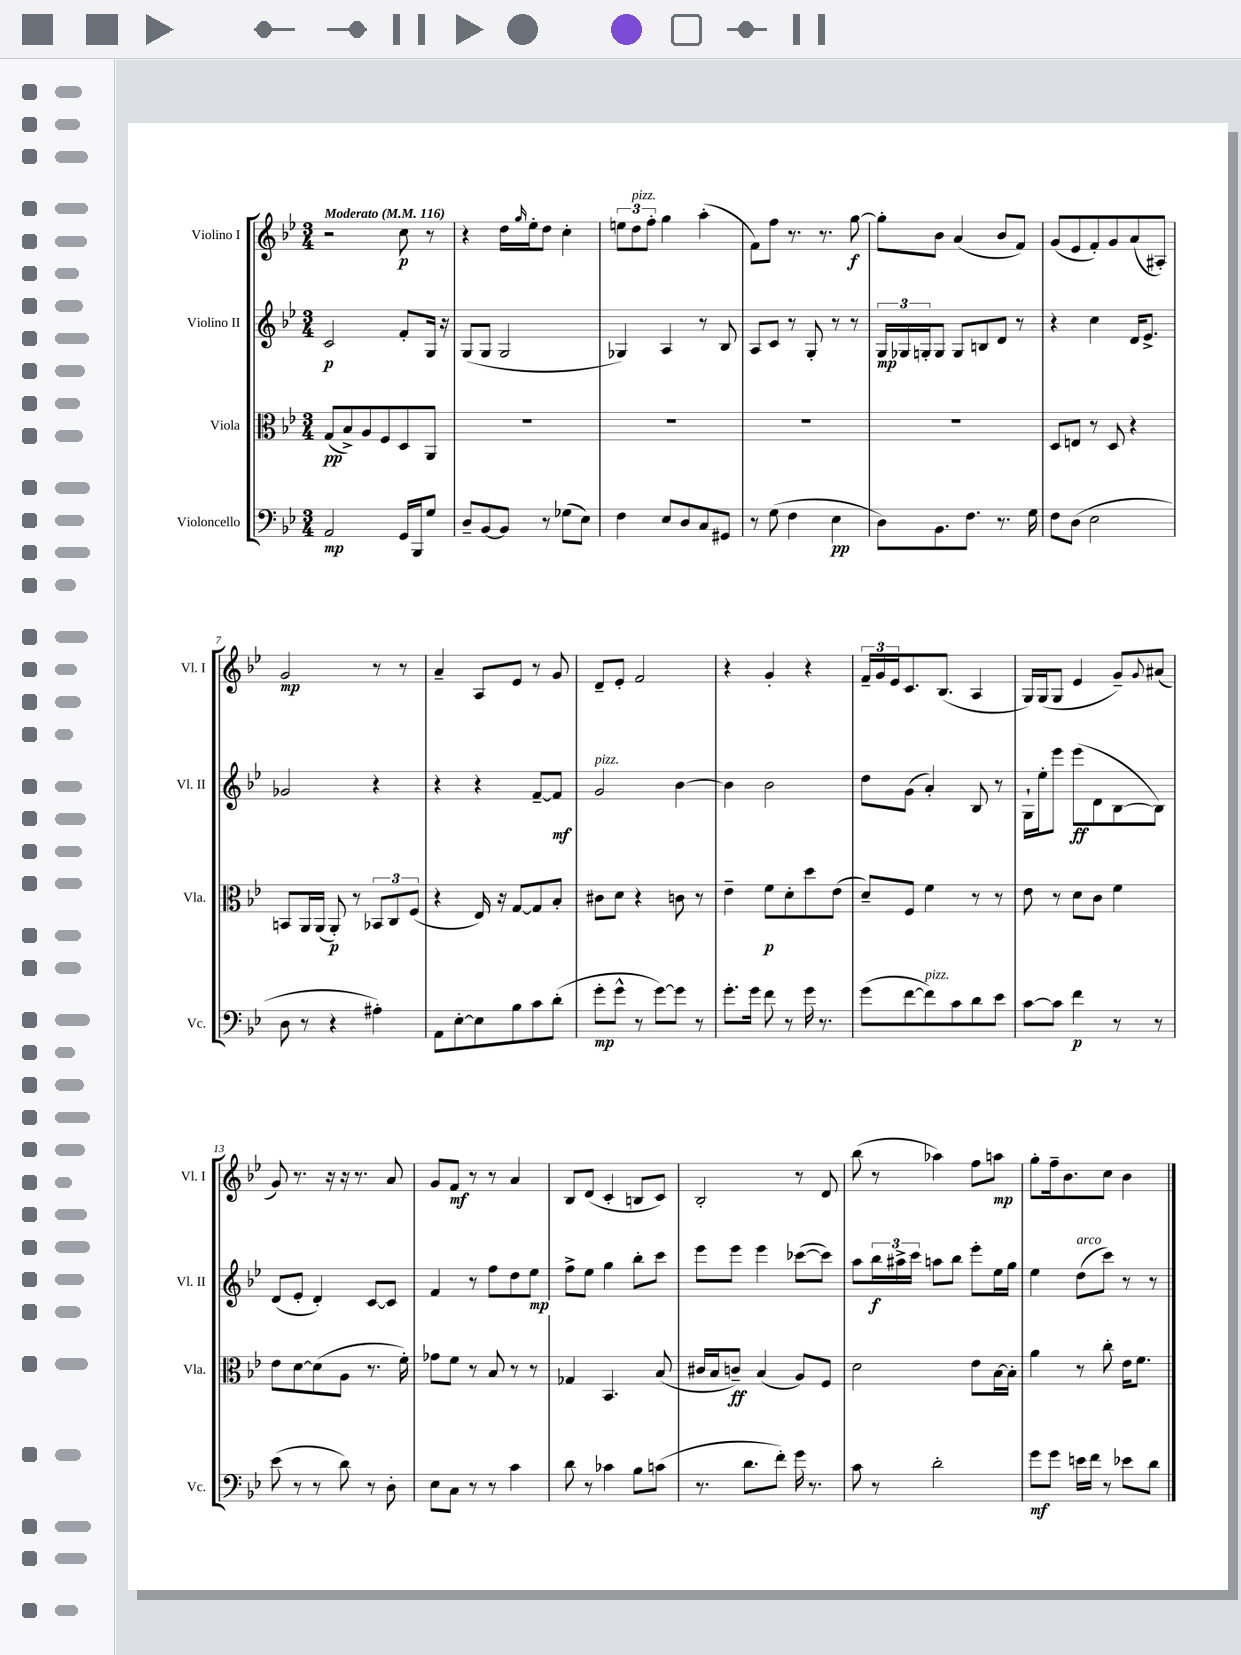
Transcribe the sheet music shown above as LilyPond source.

<<
\new StaffGroup <<
\new Staff = "s0" \with { instrumentName = "Violino I" shortInstrumentName = "Vl. I" } {
    \clef treble \key bes \major \numericTimeSignature \time 3/4 \tempo "Moderato" 4 = 116
    r2 c''8\p r8 |
    r4 d''16 \grace { g''16 } ees''16-. d''8 c''4-. |
    \tuplet 3/2 { e''8 d''8^\markup { \italic "pizz." } f''8-. } g''4 a''4-.( |
    f'8) f''8 r8. r8. g''8~\f |
    g''8-. bes'8 a'4( bes'8 f'8) |
    g'8( ees'8 f'8-.) g'8 a'8( ais8-.) |
    g'2\mp r8 r8 |
    a'4-- a8 ees'8 r8 g'8 |
    d'8-- ees'8-. f'2 |
    r4 g'4-. r4 |
    \tuplet 3/2 { f'16-- g'16 ees'16 } c'8. bes8.( a4 |
    g16) g16( g8 ees'4 g'8--) \appoggiatura { g'8 } ais'8( |
    g'8) r8. r16 r16 r8. a'8 |
    g'8 f'8\mf r8 r8 a'4 |
    bes8 d'8( c'4-. b8 c'8) |
    bes2-. r8 d'8 |
    bes''8( r8 aes''4) f''8 a''8\mp |
    g''8-. f''16-- bes'8. c''8 bes'4 \bar "|." |
}
\new Staff = "s1" \with { instrumentName = "Violino II" shortInstrumentName = "Vl. II" } {
    \clef treble \key bes \major \numericTimeSignature \time 3/4
    c'2\p f'8-. g16 r16 |
    g8( g8 g2 |
    ges4) a4 r8 bes8 |
    a8 c'8 r8 g8-. r8 r8 |
    \tuplet 3/2 { g16\mp ges16 g16-. } g8 g8 b8 d'8 r8 |
    r4 c''4 d'16 ees'8.-> |
    ges'2 r4 |
    r4 r4 f'8~-- f'8\mf |
    g'2^\markup { \italic "pizz." } bes'4~ |
    bes'4 bes'2 |
    d''8 g'8( a'4-.) bes8 r8 |
    g16-! ees''16-. ees'''8 ees'''8\ff( d'8 bes8~ bes8) |
    d'8( ees'8-. d'4-.) c'8~ c'8 |
    f'4 r8 f''8 d''8 ees''8\mp |
    f''8-> ees''8 g''4 bes''8-. c'''8 |
    ees'''8 ees'''8 ees'''4 ces'''8~( ces'''8) |
    a''8 \tuplet 3/2 { bes''16\f ais''16-> c'''16 } a''8 bes''8 ees'''8-. ees''16 g''16 |
    ees''4 d''8^\markup { \italic "arco" }( c'''8) r8 r8 \bar "|." |
}
\new Staff = "s2" \with { instrumentName = "Viola" shortInstrumentName = "Vla." } {
    \clef alto \key bes \major \numericTimeSignature \time 3/4
    g8\pp( bes8->) a8 f8 d8 a,8 |
    R2. |
    R2. |
    R2. |
    R2. |
    d8 e8 r8 d8 r4 |
    b,8 a,16 a,16( a,8-.\p) r8 \tuplet 3/2 { bes,8 c8 f8( } |
    r4 ees16) r16 g8~ g8 bes8-. |
    cis'8 d'8 r4 c'8 r8 |
    ees'4-- f'8\p d'8-. d''8 ees'8( |
    d'8--) f8 f'4 r8 r8 |
    ees'8 r8 d'8 c'8 f'4 |
    ees'8 d'8~ d'8( a8 r8. f'16-.) |
    ges'8 f'8 r8 bes8 r8 r8 |
    ges4 bes,4. bes8( |
    cis'16 bes16 c'8--\ff) bes4( a8) f8 |
    d'2 ees'8 bes16~ bes16-. |
    a'4 r8 c''8-. ees'16 f'8. \bar "|." |
}
\new Staff = "s3" \with { instrumentName = "Violoncello" shortInstrumentName = "Vc." } {
    \clef bass \key bes \major \numericTimeSignature \time 3/4
    a,2\mp g,16 bes,,16 g8 |
    d8-- bes,8~ bes,8 r8 ges8( ees8) |
    f4 ees8 d8 c8 gis,8 |
    r8 g8( f4 ees4\pp |
    d8) bes,8. f8. r8. g16 |
    f8 d8( ees2 |
    d8 r8 r4 ais4-.) |
    a,8 ees8~-. ees8 bes8 c'8 d'8-.( |
    g'8-.\mp g'8-^ r8 g'8~) g'8 r8 |
    g'8.-. g'16 f'8 r8 g'16 r8. |
    g'8( f'8~ f'8^\markup { \italic "pizz." }) c'8 d'8 ees'8 |
    c'8~ c'8 f'4\p r8 r8 |
    ees'8( r8 r8 d'8) r8 d8-. |
    ees8 c8 r8 r8 c'4 |
    d'8 r8 ces'4 bes8 c'8( |
    r8. d'8. f'8-.) g'16 r8. |
    c'8 r8 d'2-. |
    g'8\mf g'8 e'16 f'16 r8 ees'8 d'8 \bar "|." |
}
>>
>>
